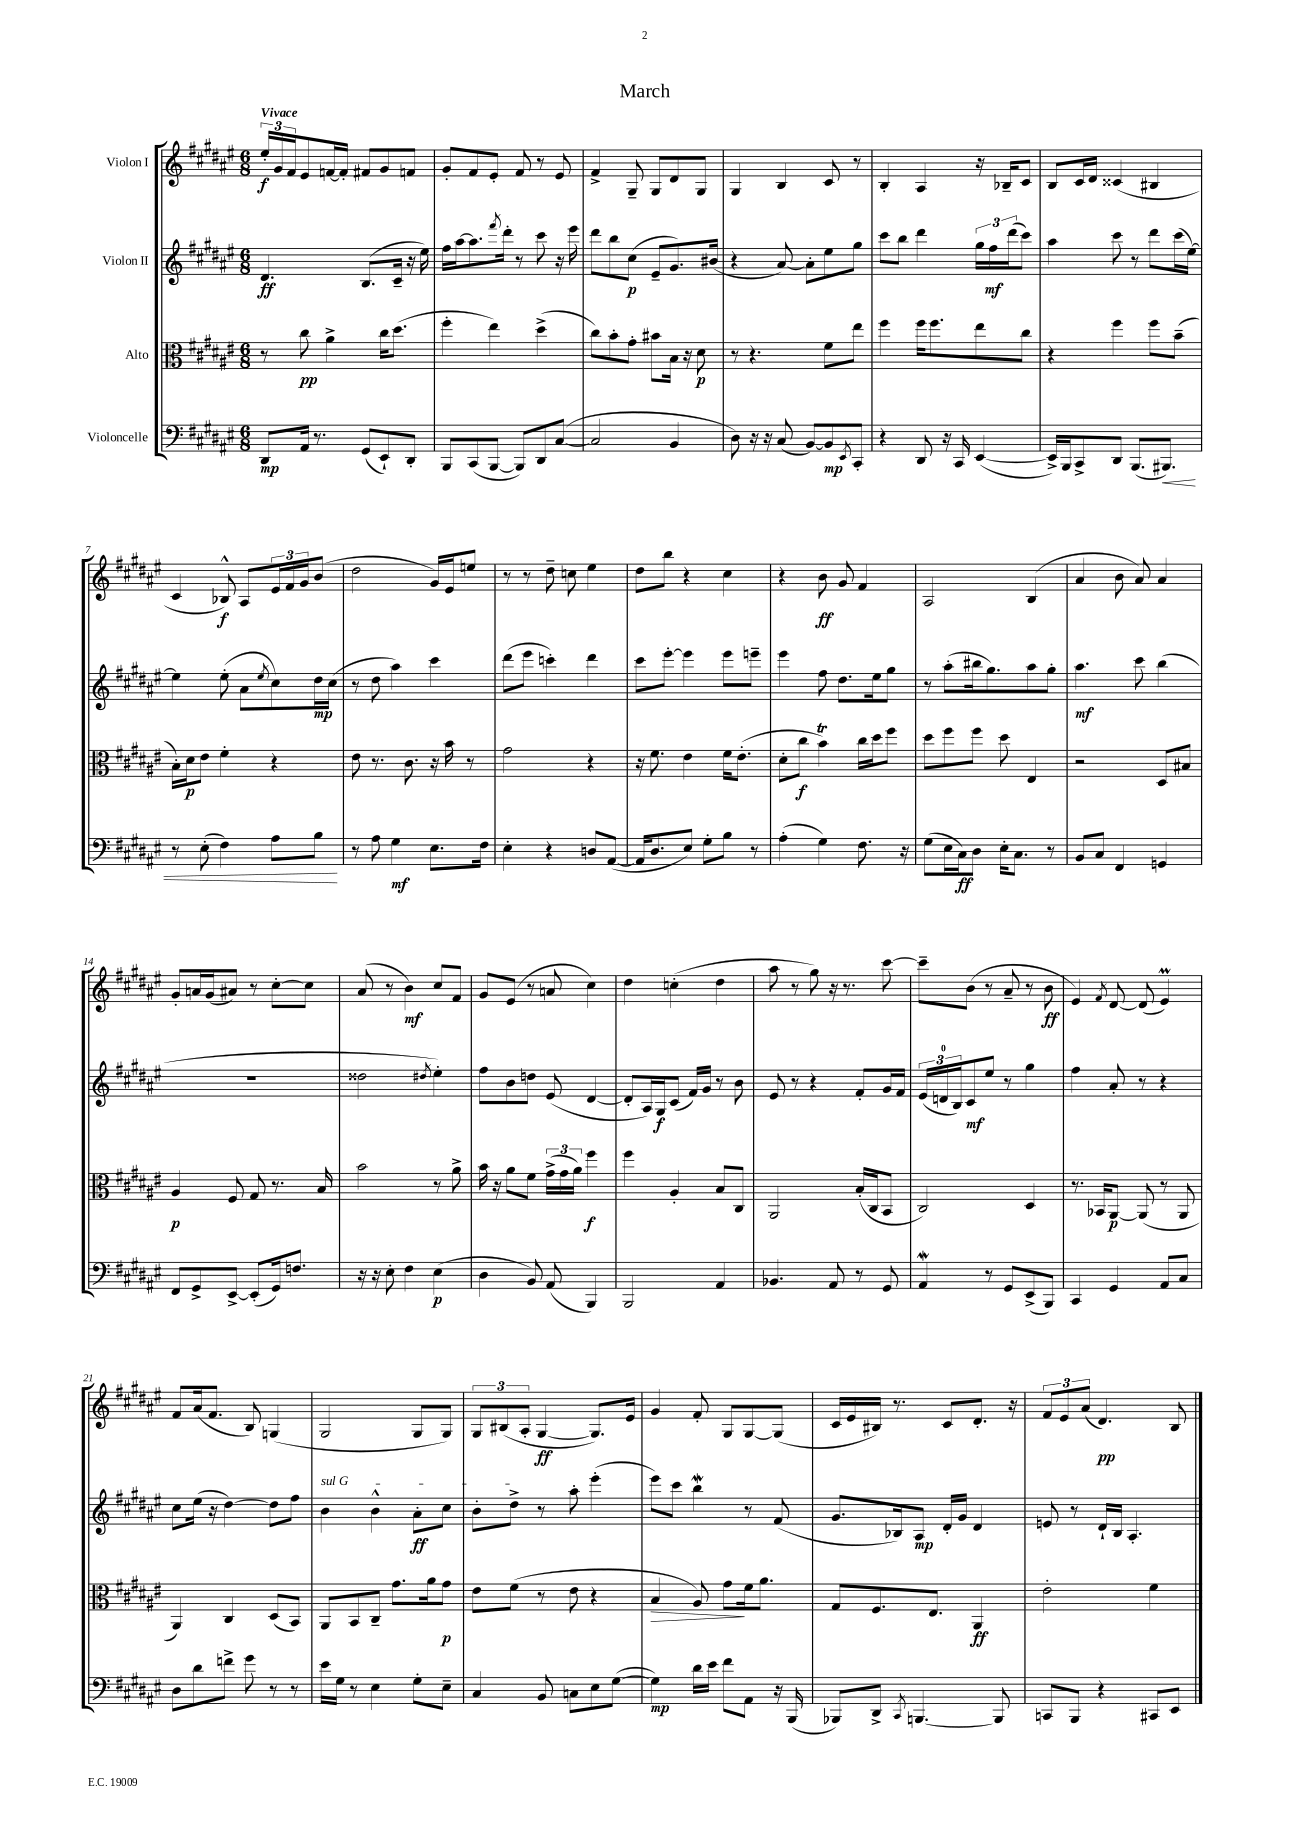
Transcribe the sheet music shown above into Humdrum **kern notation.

**kern	**dynam	**kern	**dynam	**kern	**dynam	**kern	**dynam
*part4	*part4	*part3	*part3	*part2	*part2	*part1	*part1
*staff4	*staff4	*staff3	*staff3	*staff2	*staff2	*staff1	*staff1
*I"Violoncelle	*	*I"Alto	*	*I"Violon II	*	*I"Violon I	*
*clefF4	*	*clefC3	*	*clefG2	*	*clefG2	*
*k[f#c#g#d#a#e#]	*	*k[f#c#g#d#a#e#]	*	*k[f#c#g#d#a#e#]	*	*k[f#c#g#d#a#e#]	*
*M6/8	*	*M6/8	*	*M6/8	*	*M6/8	*
=1	=1	=1	=1	=1	=1	=1	=1
!	!	!	!	!	!	!LO:TX:a:B:t=Vivace	!
8DD#/L	mp	8r	.	4.d#/	ff	24ee#'/LL	f
.	.	.	.	.	.	24g#/	.
.	.	.	.	.	.	24f#/J	.
16AA#/Jk	.	8cc#\	pp	.	.	8e#/	.
8.r	.	.	.	.	.	.	.
.	.	4a#^\	.	.	.	[16fn/L	.
.	.	.	.	.	.	16f'/JJ]	.
(8GG#/L	.	.	.	(8.B/L	.	8f#X/L	.
8EE#`/)	.	16cc#\KL	.	.	.	8g#/	.
.	.	(8.dd#\J	.	16c#~/Jk	.	.	.
8DD#'/J	.	.	.	16r	.	8fn/J	.
.	.	.	.	16ee#\)	.	.	.
=2	=2	=2	=2	=2	=2	=2	=2
8BBB/L	.	4ff#'\	.	16ff#\LL	.	8g#'/L	.
.	.	.	.	[16aa#\J	.	.	.
(8CC#/	.	.	.	8.aa#\]	.	8f#/	.
[8BBB/J	.	4ee#\)	.	.	.	8e#'/J	.
.	.	.	.	8qfff#/	.	.	.
.	.	.	.	16ddd#'\Jk	.	.	.
8BBB/L])	.	.	.	8r	.	8f#/	.
8DD#/	.	(4dd#^\	.	8ccc#\	.	8r	.
([8C#/J	.	.	.	16r	.	8e#/	.
.	.	.	.	16eee#\	.	.	.
=3	=3	=3	=3	=3	=3	=3	=3
2C#/]	.	8cc#\L)	.	8ddd#\L	.	4f#^/	.
.	.	8b'\	.	8bb\	.	.	.
.	.	8g#'\J	.	(8cc#\J	p	8G#~/	.
.	.	8b#X\L	.	8e#~/L	.	8G#/L	.
4BB/	.	16B\Jk	.	8.g#/)	.	8d#/	.
.	.	16r	.	.	.	.	.
.	.	8d#\	p	.	.	8G#/J	.
.	.	.	.	(16b#X/Jk	.	.	.
=4	=4	=4	=4	=4	=4	=4	=4
8D#\)	.	8r	.	4r	.	4G#/	.
16r	.	4.r	.	.	.	.	.
16r	.	.	.	.	.	.	.
(8C#/	.	.	.	[8a#/)	.	4B/	.
[8BB/L)	.	.	.	8a#'\L]	.	.	.
8BB/]	mp	8f#\L	.	8ee#\	.	8c#/	.
8qEE#/	.	.	.	.	.	.	.
8CC#'/J	.	8ee#\J	.	8gg#\J	.	8r	.
=5	=5	=5	=5	=5	=5	=5	=5
4r	.	4ff#\	.	8ccc#\L	.	4B'/	.
.	.	.	.	8bb\J	.	.	.
8DD#/	.	16ff#\KL	.	4ddd#\	.	4A#/	.
.	.	8.ff#\	.	.	.	.	.
16r	.	.	.	.	.	.	.
16CC#/	.	.	.	.	.	.	.
([4EE#/	.	8ee#\	.	24gg#\LL	.	16r	.
.	.	.	.	24ff#\	mf	.	.
.	.	.	.	.	.	16B-X~/KL	.
.	.	.	.	(24ddd#\J	.	.	.
.	.	8cc#\J	.	8ccc#\J)	.	8c#/J	.
=6	=6	=6	=6	=6	=6	=6	=6
16EE#^/LL])	.	4r	.	4aa#\	.	8B/L	.
16BBB/J	.	.	.	.	.	.	.
8CC#^/	.	.	.	.	.	16c#/L	.
.	.	.	.	.	.	16d#/JJ	.
8DD#/J	.	4ff#\	.	8ccc#\	.	(4c##X/	.
(8.BBB/L	.	.	.	8r	.	.	.
.	.	8ff#\L	.	8ddd#\L	.	4B#X/	.
!	!LO:HP:b	!	!	!	!	!	!
8.BBB#X/J)	<	.	.	.	.	.	.
.	.	(8b~\J	.	(16ccc#\L	.	.	.
.	.	.	.	[16ee#\JJ)	.	.	.
!!LO:LB:g=z
=7	=7	=7	=7	=7	=7	=7	=7
8r	.	16B'\LL)	.	4ee#\]	.	4c#/	.
.	.	16d#\J	p	.	.	.	.
(8E#'\	.	8e#\J	.	.	.	.	.
4F#\)	.	4f#'\	.	(8ee#'\	.	8B-X^^/)	f
.	.	.	.	8a#\L	.	8A#/L	.
.	.	.	.	8qee#/	.	.	.
8A#\L	.	4r	.	8cc#\)	.	24e#/L	.
.	.	.	.	.	.	24f#/	.
.	.	.	.	.	.	24g#/J	.
8B\J	.	.	.	16dd#\L	mp	(8b/J	.
.	.	.	.	(16cc#\JJ	.	.	.
.	[	.	.	.	.	.	.
=8	=8	=8	=8	=8	=8	=8	=8
8r	.	8e#\	.	8r	.	2dd#\	.
8A#\	.	8.r	.	8dd#\	.	.	.
4G#\	mf	.	.	4aa#\)	.	.	.
.	.	8.c#\	.	.	.	.	.
8.E#\L	.	16r	.	4ccc#\	.	16g#/LL)	.
.	.	16b\	.	.	.	16e#/J	.
.	.	8r	.	.	.	8een/J	.
16F#\Jk	.	.	.	.	.	.	.
=9	=9	=9	=9	=9	=9	=9	=9
4E#'\	.	2g#\	.	(8ddd#\L	.	8r	.
.	.	.	.	8eee#\J	.	8r	.
4r	.	.	.	4cccn'\)	.	8dd#~\	.
.	.	.	.	.	.	8ccn\	.
8Dn/L	.	4r	.	4ddd#\	.	4ee#\	.
([8AA#/J	.	.	.	.	.	.	.
=10	=10	=10	=10	=10	=10	=10	=10
16AA#/KL]	.	16r	.	8ccc#\L	.	8dd#\L	.
8.D#/	.	8.f#\	.	.	.	.	.
.	.	.	.	[8eee#'\J	.	8bb\J	.
8E#/J)	.	4e#\	.	4eee#\]	.	4r	.
8G#'\L	.	.	.	.	.	.	.
8B\J	.	16f#\KL	.	8eee#\L	.	4cc#\	.
.	.	(8.e#'\J	.	.	.	.	.
8r	.	.	.	8eeen~\J	.	.	.
=11	=11	=11	=11	=11	=11	=11	=11
(4A#'\	.	8d#'\L	.	4eee#\	.	4r	.
.	.	8cc#\J	f	.	.	.	.
4G#\)	.	4bT\)	.	8ff#\	.	8b\	ff
.	.	.	.	8.dd#\L	.	8g#/	.
8.F#\	.	16cc#\LL	.	.	.	4f#/	.
.	.	16dd#\J	.	16ee#\k	.	.	.
.	.	8ff#\J	.	8gg#\J	.	.	.
16r	.	.	.	.	.	.	.
=12	=12	=12	=12	=12	=12	=12	=12
(8G#\L	.	8dd#\L	.	8r	.	2A#/	.
16E#\L	.	8ff#\	.	(8aa#'\L	.	.	.
16C#\J)	ff	.	.	.	.	.	.
8D#\J	.	8ff#\J	.	16bb#X\k	.	.	.
.	.	.	.	8.gg#\)	.	.	.
16E#'\KL	.	8dd#\	.	.	.	.	.
8.C#\J	.	.	.	.	.	.	.
.	.	4E#/	.	8aa#\	.	(4B/	.
8r	.	.	.	8gg#'\J	.	.	.
=13	=13	=13	=13	=13	=13	=13	=13
8BB/L	.	2r	.	4.aa#\	mf	4a#/	.
8C#/J	.	.	.	.	.	.	.
4FF#/	.	.	.	.	.	8b\	.
.	.	.	.	8ccc#\	.	8a#/)	.
4GGn/	.	8D#/L	.	(4bb\	.	4a#/	.
.	.	8B#X/J	.	.	.	.	.
!!LO:LB:g=z
=14	=14	=14	=14	=14	=14	=14	=14
8FF#/L	.	4A#/	p	2.r	.	8g#'/L	.
8GG#^/	.	.	.	.	.	16an/L	.
.	.	.	.	.	.	(16g#/J	.
[8EE#^/J	.	8F#/	.	.	.	8a#X/J)	.
(8EE#'/L]	.	8G#/	.	.	.	8r	.
16GG#/k)	.	8.r	.	.	.	[8cc#'\L	.
8.Fn/J	.	.	.	.	.	.	.
.	.	.	.	.	.	8cc#\J]	.
.	.	16B/	.	.	.	.	.
=15	=15	=15	=15	=15	=15	=15	=15
16r	.	2b\	.	2dd##X\	.	(8a#/	.
16r	.	.	.	.	.	.	.
8E#'\	.	.	.	.	.	8r	.
4F#\	.	.	.	.	.	4b\)	mf
.	.	.	.	8qdd#X/	.	.	.
(4E#\	p	8r	.	4ee#'\)	.	8cc#/L	.
.	.	8a#^\	.	.	.	8f#/J	.
=16	=16	=16	=16	=16	=16	=16	=16
4D#\	.	16b\	.	8ff#\L	.	8g#/L	.
.	.	16r	.	.	.	.	.
.	.	8a#\L	.	8b\	.	(8e#/J	.
8BB/)	.	8f#\J	.	8ddn\J	.	8r	.
(8AA#/	.	(24g#^\LL	.	(8e#/	.	8an/	.
.	.	24g#\	.	.	.	.	.
.	.	24a#\JJ)	.	.	.	.	.
4BBB/)	.	4ff#\	f	[4d#/	.	4cc#\)	.
=17	=17	=17	=17	=17	=17	=17	=17
2BBB/	.	4ff#\	.	8d#'/L]	.	4dd#\	.
.	.	.	.	16A#/L)	.	.	.
.	.	.	.	16G#/J	f	.	.
.	.	4A#'/	.	(8c#/J	.	(4ccn'\	.
.	.	.	.	16f#/LL)	.	.	.
.	.	.	.	16g#/JJ	.	.	.
4AA#/	.	8B/L	.	8r	.	4dd#\	.
.	.	8C#/J	.	8b\	.	.	.
=18	=18	=18	=18	=18	=18	=18	=18
4.BB-X/	.	2AA#/	.	8e#/	.	8aa#\	.
.	.	.	.	8r	.	8r	.
.	.	.	.	4r	.	8gg#\)	.
8AA#/	.	.	.	.	.	16r	.
.	.	.	.	.	.	8.r	.
8r	.	(16B'/LL	.	8f#'/L	.	.	.
.	.	16C#/J	.	.	.	.	.
8GG#/	.	8BB/J	.	16g#/L	.	[8ccc#\	.
.	.	.	.	16f#/JJ	.	.	.
=19	=19	=19	=19	=19	=19	=19	=19
4AA#W/	.	2C#/)	.	(24e#/LL	.	8ccc#~\L]	.
.	.	.	.	24dn/	.	.	.
.	.	.	.	24B/J)	.	.	.
.	.	.	.	8c#/	mf	(8b\J	.
8r	.	.	.	8ee#/J	.	8r	.
8GG#/L	.	.	.	8r	.	8a#~/	.
(8EE#^/	.	4D#/	.	4gg#\	.	8r	.
8BBB/J)	.	.	.	.	.	8b\	ff
=20	=20	=20	=20	=20	=20	=20	=20
4CC#/	.	8.r	.	4ff#\	.	4e#/)	.
.	.	16BB-X/KL	.	.	.	.	.
.	.	.	.	.	.	8qf#/	.
4GG#/	.	[8AA#/J	p	8a#'/	.	[8d#/	.
.	.	(8AA#/]	.	8r	.	(8d#/]	.
8AA#/L	.	8r	.	4r	.	4e#m/)	.
8C#/J	.	8AA#/	.	.	.	.	.
!!LO:LB:g=z
=21	=21	=21	=21	=21	=21	=21	=21
8D#\L	.	4AA#/)	.	8cc#\L	.	8f#/L	.
8d#\	.	.	.	(16ee#\Jk	.	(16a#/k	.
.	.	.	.	16r	.	8.f#/J	.
8fn^\J	.	4C#/	.	[4dd#\)	.	.	.
8g#\	.	.	.	.	.	8B/)	.
8r	.	(8D#/L	.	8dd#\L]	.	(4Gn/	.
8r	.	8BB/J)	.	8ff#\J	.	.	.
=22	=22	=22	=22	=22	=22	=22	=22
!	!	!	!	!LO:TX:a:i:t=sul G	!	!	!
16e#\LL	.	8AA#/L	.	4b\	.	2G#/	.
16G#\JJ	.	.	.	.	.	.	.
8r	.	8BB/	.	.	.	.	.
4E#\	.	8C#~/J	.	4b^^\	.	.	.
.	.	8.g#\L	.	.	.	.	.
8G#'\L	.	.	.	8a#'\L	ff	8G#/L	.
.	.	16a#\k	.	.	.	.	.
8E#~\J	.	8g#\J	p	8cc#\J	.	8G#/J)	.
=23	=23	=23	=23	=23	=23	=23	=23
4C#/	.	8e#\L	.	8b'\L	.	12G#/L	.
.	.	.	.	.	.	(12B#X/	.
.	.	(8f#\J	.	8dd#^\J	.	.	.
.	.	.	.	.	.	12A#'/J	.
8BB/	.	8r	.	8r	.	[4G#/	ff
8Cn\L	.	8e#\	.	8aa#'\	.	.	.
8E#\	.	4r	.	(4eee#'\	.	8.G#/L])	.
([8G#\J	.	.	.	.	.	.	.
.	.	.	.	.	.	16e#/Jk	.
=24	=24	=24	=24	=24	=24	=24	=24
!	!	!	!LO:HP:b	!	!	!	!
4G#\])	mp	4B/	>	8eee#\L)	.	4g#/	.
.	.	.	.	8ccc#\J	.	.	.
16d#\LL	.	8A#/)	.	4bbw\	.	8f#'/	.
16e#\JJ	.	.	.	.	.	.	.
8f#\L	.	8g#\L	.	.	.	8G#/L	.
8AA#\J	.	16f#\k	]	8r	.	[8G#/	.
.	.	8.a#\J	.	.	.	.	.
16r	.	.	.	(8f#/	.	(8G#/J]	.
(16BBB/	.	.	.	.	.	.	.
=25	=25	=25	=25	=25	=25	=25	=25
8BBB-X/L)	.	8G#/L	.	8.g#/L	.	16c#/LL	.
.	.	.	.	.	.	16e#/	.
8DD#^/J	.	8.F#/	.	.	.	16B#X/JJ)	.
.	.	.	.	16B-X/k)	.	8.r	.
8qCC#/	.	.	.	.	.	.	.
[4.BBBn/	.	.	.	8A#/J	mp	.	.
.	.	8.E#/J	.	.	.	.	.
.	.	.	.	16d#'/LL	.	8c#/L	.
.	.	.	.	16g#/JJ	.	.	.
.	.	4AA#/	ff	4d#/	.	8.d#'/J	.
8BBB/]	.	.	.	.	.	.	.
.	.	.	.	.	.	16r	.
=26	=26	=26	=26	=26	=26	=26	=26
8CCn/L	.	2e#'\	.	8en/	.	12f#/L	.
.	.	.	.	.	.	12e#/	.
8BBB/J	.	.	.	8r	.	.	.
.	.	.	.	.	.	(12a#/J	.
4r	.	.	.	16d#`/LL	.	4.d#/)	pp
.	.	.	.	16B/JJ	.	.	.
.	.	.	.	4.A#'/	.	.	.
8CC#X/L	.	4f#\	.	.	.	.	.
8EE#/J	.	.	.	.	.	8B/	.
==	==	==	==	==	==	==	==
*-	*-	*-	*-	*-	*-	*-	*-
